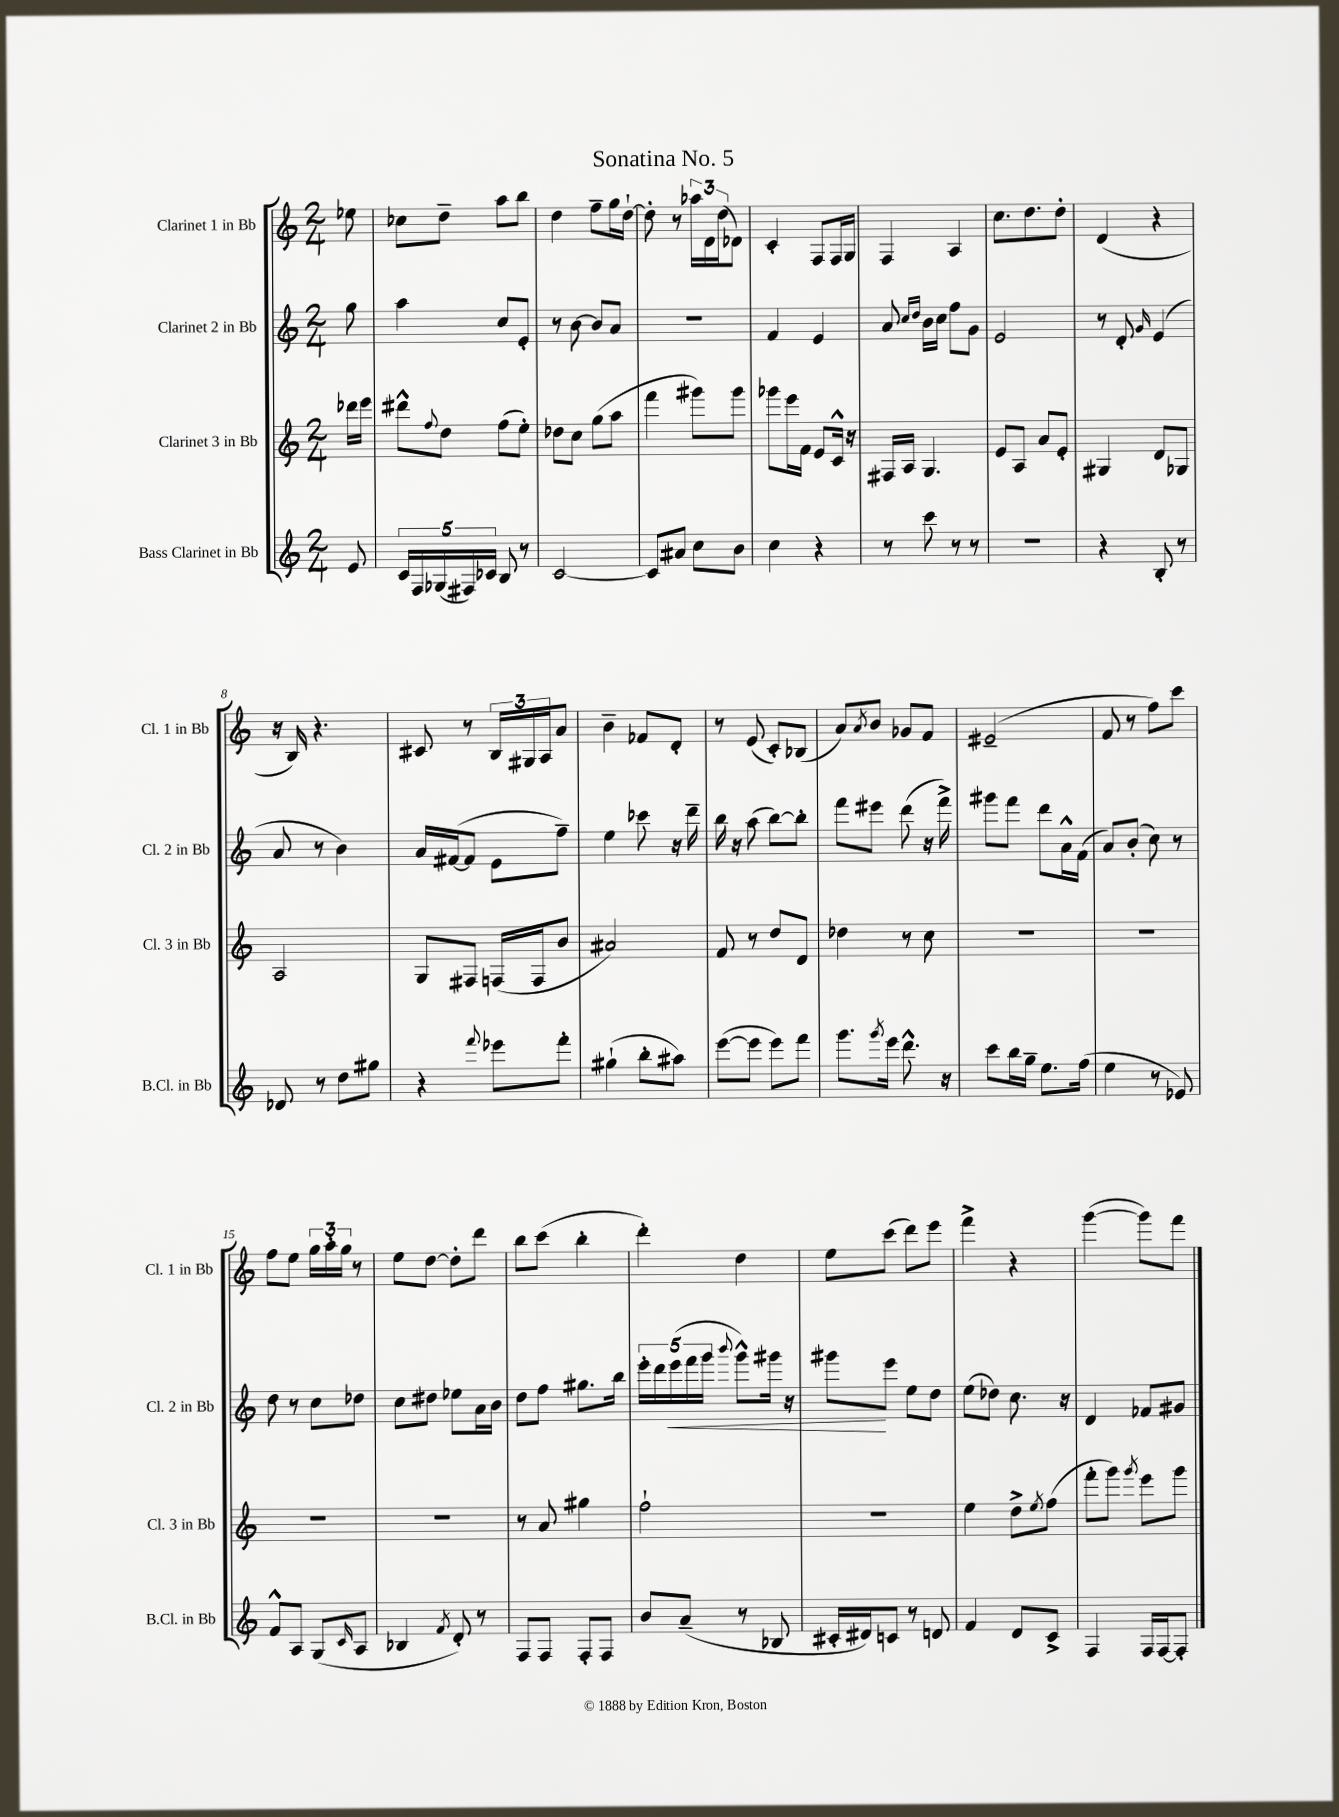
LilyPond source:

\header { title = "Sonatina No. 5" }
<<
\new StaffGroup <<
\new Staff = "s0" \with { instrumentName = "Clarinet 1 in Bb" shortInstrumentName = "Cl. 1 in Bb" } {
    \clef treble \key c \major \numericTimeSignature \time 2/4 \partial 8
    ees''8 |
    ces''8 d''8-- a''8 b''8 |
    d''4 f''8-- g''16 d''16~-! |
    d''8-. r8 \tuplet 3/2 { aes''16 d'16 d''16( } des'8) |
    c'4-. f8 f16 g16 |
    f4 a4 |
    c''8. d''8. d''8-. |
    d'4( r4 |
    r16 b16) r4. |
    cis'8 r8 \tuplet 3/2 { b16 gis16 a16 } a'8 |
    b'4-- fes'8 d'8-. |
    r8 e'8( c'8-.) bes8( |
    a'8) \acciaccatura { a'8 } b'8 ges'8 f'8 |
    eis'2--( |
    f'8 r8 f''8) c'''8 |
    f''8 e''8 \tuplet 3/2 { g''16 a''16-. g''16 } r8 |
    e''8 d''8~ d''8-. d'''8 |
    b''8 c'''8( b''4-. |
    d'''4-.) d''4 |
    e''8 c'''8( d'''8) e'''8 |
    f'''4-> r4 |
    g'''4~( g'''8) f'''8 \bar "|." |
}
\new Staff = "s1" \with { instrumentName = "Clarinet 2 in Bb" shortInstrumentName = "Cl. 2 in Bb" } {
    \clef treble \key c \major \numericTimeSignature \time 2/4 \partial 8
    g''8 |
    a''4 c''8 e'8-. |
    r8 b'8~ b'8 a'8 |
    R2 |
    f'4 e'4 |
    a'8 \grace { c''16 d''16 } b'16 c''16 f''8 g'8 |
    e'2 |
    r8 d'8-. \grace { g'16 } e'4( |
    a'8 r8 b'4) |
    a'16 fis'16~( fis'8 e'8 f''8--) |
    e''4 ces'''8 r16 d'''16-- |
    b''16 r16 a''8( b''8~) b''8-. |
    f'''8 eis'''8 d'''8( r16 f'''16->) |
    gis'''8 f'''8 d'''8 a'16-^ f'16( |
    a'8) b'8-.( c''8) r8 |
    d''8 r8 c''8 des''8 |
    c''8 dis''8 ees''8 a'16 b'16 |
    d''8 f''8 gis''8. b''16 |
    \tuplet 5/4 { e'''16-. d'''16 e'''16\<( f'''16 g'''16 } \appoggiatura { b'''8 } g'''8-^) gis'''16 r16 |
    gis'''8\! e'''8 e''8 d''8 |
    e''8( des''8) c''8. r16 |
    d'4 fes'8 gis'8 \bar "|." |
}
\new Staff = "s2" \with { instrumentName = "Clarinet 3 in Bb" shortInstrumentName = "Cl. 3 in Bb" } {
    \clef treble \key c \major \numericTimeSignature \time 2/4 \partial 8
    des'''16 e'''16 |
    dis'''8-^ \appoggiatura { f''8 } d''8 f''8( e''8-.) |
    des''8 c''8 g''8( a''8 |
    f'''4 gis'''8) gis'''8 |
    ges'''8 e'''16 f'16 e'8 c'16-^ r16 |
    fis16 a16 g4. |
    e'8 a8 a'8 e'8-. |
    gis4 d'8 ges8 |
    a2 |
    g8 fis8 f16( f16 b'8 |
    ais'2) |
    f'8 r8 d''8 d'8 |
    des''4 r8 c''8 |
    R2 |
    R2 |
    R2 |
    R2 |
    r8 a'8 gis''4 |
    f''2-! |
    r2 |
    e''4 d''8-> \acciaccatura { e''8 } f''8( |
    f'''8-. g'''8) \acciaccatura { g'''8 } e'''8 g'''8 \bar "|." |
}
\new Staff = "s3" \with { instrumentName = "Bass Clarinet in Bb" shortInstrumentName = "B.Cl. in Bb" } {
    \clef treble \key c \major \numericTimeSignature \time 2/4 \partial 8
    e'8 |
    \tuplet 5/4 { c'16 f16 ges16( fis16) ces'16 } b8 r8 |
    c'2~ |
    c'8 ais'8 c''8 b'8 |
    c''4 r4 |
    r8 c'''8 r8 r8 |
    R2 |
    r4 b8-. r8 |
    des'8 r8 d''8 gis''8 |
    r4 \appoggiatura { f'''8 } ees'''8 f'''8-. |
    gis''4-!( b''8-. ais''8) |
    e'''8~( e'''8 e'''8) f'''8 |
    g'''8. \acciaccatura { g'''8 } e'''16 d'''8.-^ r16 |
    c'''8 b''16 g''16-- e''8. f''16( |
    e''4 r8 ees'8) |
    f'8-^ a8 g8( \grace { c'16 } a8 |
    bes4 \acciaccatura { f'8 } d'8-.) r8 |
    f8 f8 f8-. f8 |
    b'8 a'8--( r8 bes8 |
    cis'16-. dis'16) c'8 r8 d'8 |
    f'4 d'8 c'8-> |
    f4 f16 f16~ f8-. \bar "|." |
}
>>
>>
